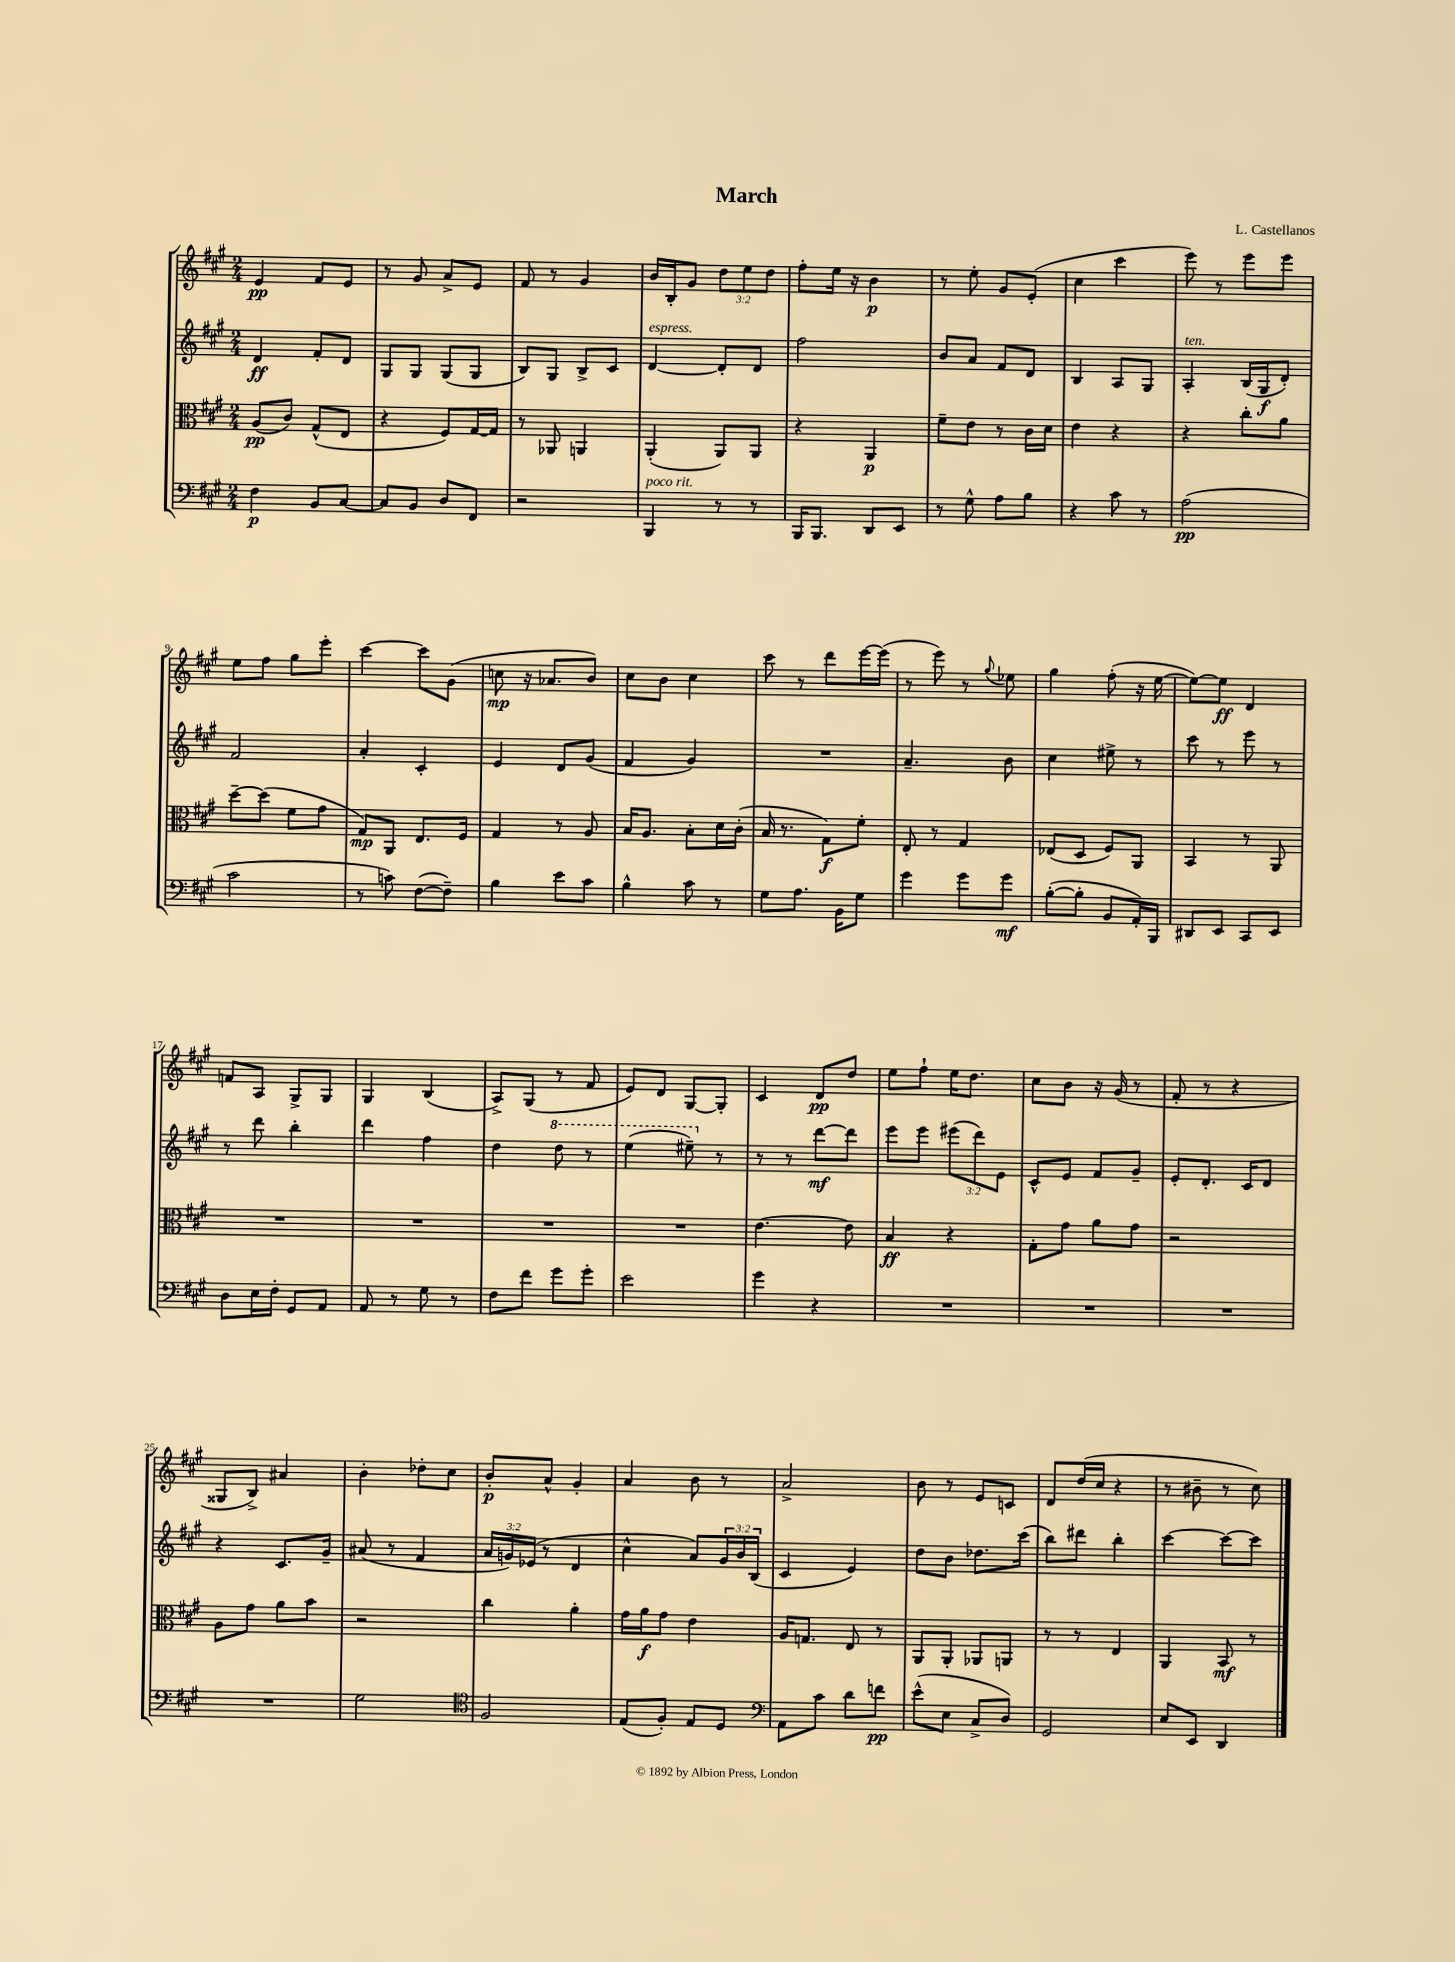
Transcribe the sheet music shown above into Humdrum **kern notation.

**kern	**kern	**kern	**kern
*staff4	*staff3	*staff2	*staff1
*clefF4	*clefC3	*clefG2	*clefG2
*k[f#c#g#]	*k[f#c#g#]	*k[f#c#g#]	*k[f#c#g#]
*M2/4	*M2/4	*M2/4	*M2/4
4F#	(8A	4d	4e
.	8c#)	.	.
8BB	(8G#^^	8f#'	8f#
[8C#	8E	8d	8e
=	=	=	=
8C#]	4r	8G#	8r
8BB	.	8G#	8g#
8D	8F#)	(8G#	8a^
8FF#	[16G#	8G#	8e
.	16G#]	.	.
=	=	=	=
2r	8r	8B)	8f#
.	8AA-	8G#	8r
.	4AA	8B^	4g#
.	.	8c#	.
=	=	=	=
4BBB	(4AA'	[4d	16b
.	.	.	16B'
.	.	.	8g#
8r	8AA)	8d']	12dd
.	.	.	12ee
8r	8AA	8d	.
.	.	.	12dd
=	=	=	=
16BBB	4r	2ff#	8ff#'
8.BBB	.	.	.
.	.	.	16ee
.	.	.	16r
8DD	4AA	.	4b
8EE	.	.	.
=	=	=	=
8r	8f#~	8b	8r
8G#^^	8e	8a	8ee'
8A	8r	8f#	8g#
8B	16c#	8d	(8e'
.	16d	.	.
=	=	=	=
4r	4e	4B	4cc#
8c#	4r	8A	4ccc#
8r	.	8G#	.
=	=	=	=
(2A	4r	4A'	8eee)
.	.	.	8r
.	8cc#'	(16B	8eee
.	.	16G#	.
.	8a	8d')	8eee
=	=	=	=
2c#	[8dd~	2f#	8ee
.	(8dd]	.	8ff#
.	8f#	.	8gg#
.	8g#	.	8eee'
=	=	=	=
8r	8G#)	4a'	[4ccc#
8c)	8AA	.	.
([8F#	8.E	4c#'	8ccc#]
8F#~])	.	.	(8g#
.	16F#	.	.
=	=	=	=
4B	4G#	4e	8cc
.	.	.	16r
.	.	.	8.a-
8e	8r	8d	.
8c#	8A	(8g#	8b)
=	=	=	=
4B^^	16B	4f#	8cc#
.	8.A	.	.
.	.	.	8b
8c#	8B'	4g#)	4cc#
8r	16d	.	.
.	(16c#'	.	.
=	=	=	=
8G#	16B	2r	8ccc#
.	8.r	.	.
8.A	.	.	8r
.	8G#)	.	8ddd
16BB	.	.	.
8G#	8f#'	.	[16eee
.	.	.	(16eee]
=	=	=	=
4g#	8E'	4.a~	8r
.	8r	.	8eee)
8g#	4G#	.	8r
.	.	.	8qqgg#
8g#	.	8b	8ee-
=	=	=	=
([8B'	(8E-	4cc#	4gg#
8B']	8D	.	.
8BB	8F#)	8ee#^	(8ff#'
16AA')	8AA	8r	16r
16BBB	.	.	[16ee
=	=	=	=
8DD#	4BB	8ccc#	8ee_)
8EE	.	8r	8ee]
8CC#	8r	8eee	4d
8EE	8AA	8r	.
=	=	=	=
8D	2r	8r	8f
16E	.	8ddd	8A
16F#'	.	.	.
8GG#	.	4bb'	8G#^
8AA	.	.	8G#
=	=	=	=
8AA	2r	4ddd	4G#
8r	.	.	.
8G#	.	4ff#	(4B
8r	.	.	.
=	=	=	=
8F#	2r	4dd	8A^)
8f#	.	.	(8G#
8g#	.	8ddd	8r
8g#'	.	8r	8f#
=	=	=	=
2e	2r	(4eee	8e)
.	.	.	8d
.	.	8eee#~)	[8G#
.	.	8r	8G#']
=	=	=	=
4g#	[4.e	8r	4c#
.	.	8r	.
4r	.	[8ddd	8d
.	8e]	8ddd]	8dd
=	=	=	=
2r	4B	8eee	8ee
.	.	8eee	8ff#`
.	4r	(12eee#	16ee
.	.	.	8.dd
.	.	12ddd)	.
.	.	12e	.
=	=	=	=
2r	8G#'	8c#^^	8cc#
.	8g#	8e	8b
.	8a	8f#	16r
.	.	.	(16g#
.	8g#	8g#~	8r
=	=	=	=
2r	2r	8e'	8f#'
.	.	8.d'	8r
.	.	.	4r
.	.	16c#	.
.	.	8d	.
=	=	=	=
2r	8A	4r	8G##
.	8g#	.	8B^)
.	8a	8.c#	4a#
.	8b	.	.
.	.	16g#~	.
=	=	=	=
2G#	2r	(8a#	4b'
.	.	8r	.
.	.	4f#	8dd-'
.	.	.	8cc#
=	=	=	=
*clefC4	*	*	*
2F#	4cc#	24a	8b'
.	.	24g)	.
.	.	(24e-	.
.	.	8r	8a^^
.	4a'	4d	4g#'
=	=	=	=
(8E	16g#	4cc#^^	4a
.	16a	.	.
8F#')	8g#	.	.
8E	4e	8a)	8b
8D	.	24g#	8r
.	.	24b	.
.	.	(24B	.
=	=	=	=
*clefF4	*	*	*
8AA	16A	4c#	2a^
.	8.G	.	.
8c#	.	.	.
8d	8E	4e)	.
8f	8r	.	.
=	=	=	=
(8e^^	8AA	8dd	8b
8E	8AA'	8b	8r
8C#^	8AA-	8.dd-	8e
8D)	8AA	.	8c
.	.	(16ccc#	.
=	=	=	=
2GG#	8r	8bb)	8d
.	8r	8ddd#	(16dd
.	.	.	16cc#
.	4E	4bb'	4r
=	=	=	=
8E	4AA	[4ccc#	8r
8EE	.	.	8b#~
4DD	8BB	8ccc#_	8r
.	8r	8ccc#]	8cc#)
==	==	==	==
*-	*-	*-	*-
